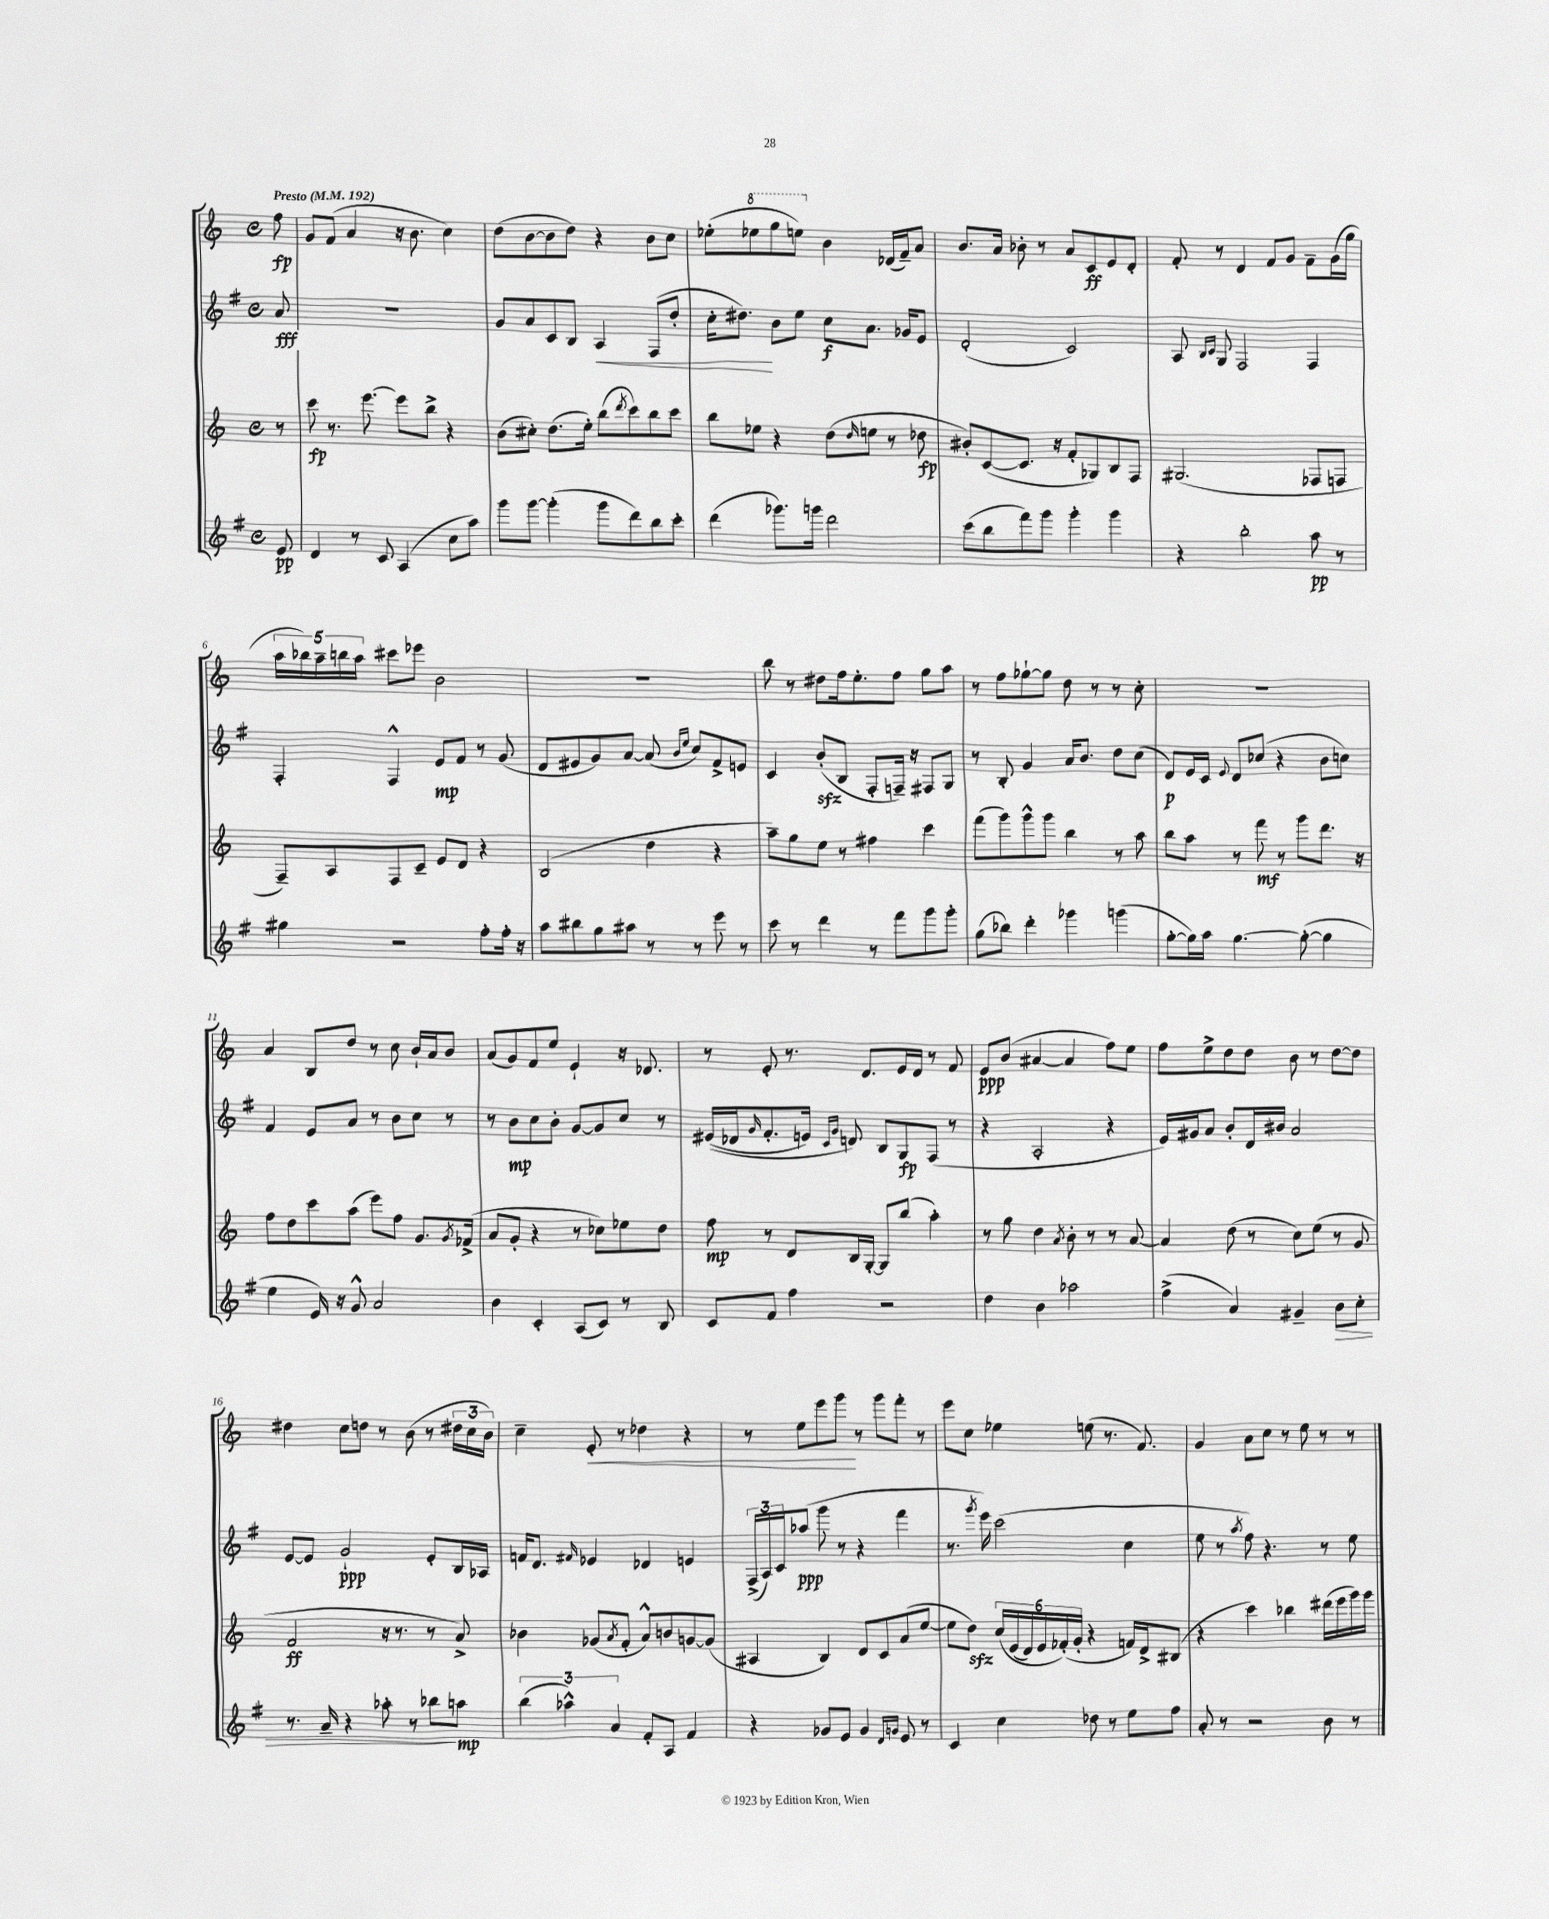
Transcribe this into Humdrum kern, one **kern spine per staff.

**kern	**kern	**kern	**kern
*staff4	*staff3	*staff2	*staff1
*clefG2	*clefG2	*clefG2	*clefG2
*k[f#]	*k[]	*k[f#]	*k[]
*M4/4	*M4/4	*M4/4	*M4/4
*met(c)	*met(c)	*met(c)	*met(c)
*MM192	*MM192	*MM192	*MM192
8e	8r	8a	8ff
=	=	=	=
4d	8ccc	1r	8g
.	8.r	.	(8f
8r	.	.	4a
.	[8.eee	.	.
8c	.	.	.
(4A	8eee]	.	16r
.	.	.	8.b
.	8bb^	.	.
8cc	4r	.	4cc)
8aa)	.	.	.
=	=	=	=
8ggg	(8b	8g	(8dd
[8ggg	8cc#')	8a	[8b
(4ggg']	(8.dd	8c	8b]
.	.	8B	8dd)
.	16ee')	.	.
8ggg	(8bb	4A	4r
.	8qddd	.	.
8ddd)	8ccc)	.	.
8bb	8bb	(8F#	8b
8ccc'	8ccc	8dd'	8cc
=	=	=	=
(4ddd	8bb	16cc'	(8ee-'
.	.	8.dd#)	.
.	8ee-	.	8eee-
8.ggg-)	4r	8b	8ggg
.	.	8ee	8eee)
16ggg	.	.	.
2ddd	(8dd	8cc	4b
.	16qqdd	.	.
.	8ee	8.a	.
.	8r	.	(16d-
.	.	16g-	16f~)
.	8dd-	8e	8a
=	=	=	=
(8ccc	8b#')	(2d'	8.b
8bb	([8c	.	.
.	.	.	16a
8fff#)	8.c]	.	8b-'
8ggg	.	.	8r
.	16r	.	.
4ggg'	8f'	2c)	8a
.	8G-)	.	8c
4ggg	8B	.	8e
.	8F	.	8d'
=	=	=	=
4r	(2.G#	8A	8f'
.	.	16qqB	.
.	.	16qqc	.
.	.	8G	8r
2bb'	.	2F#	4d
.	.	.	8f
.	.	.	8g
8aa	8F-	4F#	8f~
8r	8F	.	(16g
.	.	.	16gg
=	=	=	=
4gg#	8F~)	4F#'	20aa
.	.	.	20bb-)
.	.	.	20aa~
.	8A	.	.
.	.	.	20bb
.	.	.	20aa
2r	8F	4F#^^	8ccc#
.	8c~	.	8eee-
.	8e	8e	2b
.	8d	8f#	.
8ff#'	4r	8r	.
16ff#'	.	(8g	.
16r	.	.	.
=	=	=	=
8aa	(2B	8d	1r
8bb#	.	8e#	.
8gg	.	8g)	.
8aa#	.	[8a	.
8r	4dd	(8a]	.
.	.	16qqb	.
.	.	16qqee	.
8r	.	8cc)	.
8eee	4r	8f#^	.
8r	.	8e	.
=	=	=	=
8ccc	8aa~)	4c	8bb
8r	8gg	.	8r
4ddd	8ee	(8b'	8dd#
.	8r	8B	16ff
.	.	.	8.ee'
8r	4ff#	8F#'	.
8fff#	.	16F~)	8ff
.	.	16r	.
8ggg	4ccc	8F#	8gg
8ggg'	.	8G	8aa
=	=	=	=
(8gg	(8fff	8r	8r
8bb-)	8ggg)	8B'	8ff
4ddd'	8ggg^^	4g	[8gg-`
.	8ggg	.	8gg-]
4ggg-	4bb	16a	8dd
.	.	8.b	.
.	.	.	8r
(4ggg	8r	8dd	8r
.	8aa	(8cc	8cc'
=	=	=	=
[8gg'	8bb	8d)	1r
16gg])	8aa	16e	.
16aa	.	16c	.
.	.	8qqe	.
[4.gg	8r	8d	.
.	8fff	(8cc-	.
.	8r	4r	.
(8gg'_	8ggg	.	.
4gg]	8.ddd	8b	.
.	.	8cc)	.
.	16r	.	.
=	=	=	=
4ee	8ff	4f#	4a
.	8dd	.	.
16e)	8ccc	8e	8B
16r	.	.	.
8g^^	(8aa	8a	8dd
2a	8eee)	8r	8r
.	8ff	8b	8cc
.	8.g	8cc	16b`
.	.	.	16a
.	.	8r	8b
.	8qg	.	.
.	(16f-^	.	.
=	=	=	=
4b	8a	8r	(8a
.	8g'	8b	8g)
4c'	4r	8cc	8f
.	.	8b'	8ee
(8A	8r	[8g	4e`
8c)	8cc-)	8g]	.
8r	8ee-	8cc	16r
.	.	.	8.d-
8B	8dd	8r	.
=	=	=	=
8c	8ff	&((16e#	8r
.	.	16d-	.
.	.	16qqg	.
8f#	8r	8.f#'	8e'
4ff#	8d	.	8.r
.	.	16e)	.
.	.	16qqc	.
.	.	16qqg	.
.	16B	8d&)	.
.	[16G'	.	8.d
2r	8G]	8B	.
.	(8bb	8G	16e
.	.	.	16d
.	4aa')	(8F#	8r
.	.	8r	8f
=	=	=	=
4dd	8r	4r	8e
.	8gg	.	(8b
4b	4dd	2A'	[4a#
.	8qa	.	.
2aa-	8b'	.	4a#]
.	8r	.	.
.	8r	4r	8ff)
.	[8a	.	8ee
=	=	=	=
(4ff#^	4a]	16e)	8ff
.	.	16g#	.
.	.	8a	8ee^
4a)	(8dd	8b'	8dd
.	8r	16d	8dd
.	.	16b#	.
4g#~	8cc)	2a	8b
.	(8ee	.	8r
8b	8r	.	[8dd
8cc'	8g	.	8dd]
=	=	=	=
8.r	2f	[8e	4dd#
.	.	8e]	.
16a~	.	.	.
4r	.	2g`	8cc
.	.	.	8dd
8aa-'	16r	.	8r
.	8.r	.	.
8r	.	.	(8b
8bb-	8r	8e'	8r
8aa	8a^)	16B	24dd#
.	.	.	24cc
.	.	16A-	.
.	.	.	24b)
=	=	=	=
(6bb	4b-	16f	4cc~
.	.	8.d	.
6aa-^^)	.	.	.
.	.	16qqf#	.
.	(8g-	4e-	8e'
6a	.	.	.
.	8qa	.	.
.	8f'	.	8r
8f#'	8a^^)	4d-	4dd-
8A	8b	.	.
4f#	[8g	4e	4r
.	(8g]	.	.
=	=	=	=
4r	4A#	(24F#^	8r
.	.	24A)	.
.	.	24c	.
.	.	(8aa-	8ee
8g-	4B)	8ggg	8eee
8e	.	8r	8ggg
4g-	8d	4r	8r
.	8c	.	8ggg
16qqd	.	.	.
16qqg	.	.	.
8e	(8a	4fff#	8fff'
8r	[8ee	.	8r
=	=	=	=
4c	8ee]	8.r	8eee
.	8dd)	.	8cc
.	.	8qggg	.
.	.	16eee)	.
4cc	&(24cc	(2ccc	4ee-
.	(24e	.	.
.	24d)	.	.
.	24e	.	.
.	(24f-'&)	.	.
.	24g'	.	.
8dd-	4r	.	(8ee
8r	.	.	8.r
8ee	16f)	4cc	.
.	16d^	.	8.f)
8ff#	(8B#	.	.
=	=	=	=
8a'	4r	8ee	4g
8r	.	8r	.
.	.	8qaa	.
2r	4ccc)	8ff#)	8a
.	.	4.r	8cc
.	4bb-	.	8r
.	.	.	8ee
8b	(16ddd#	8r	8r
.	16eee	.	.
8r	16ggg)	8ee	8r
.	16ggg	.	.
==	==	==	==
*-	*-	*-	*-
